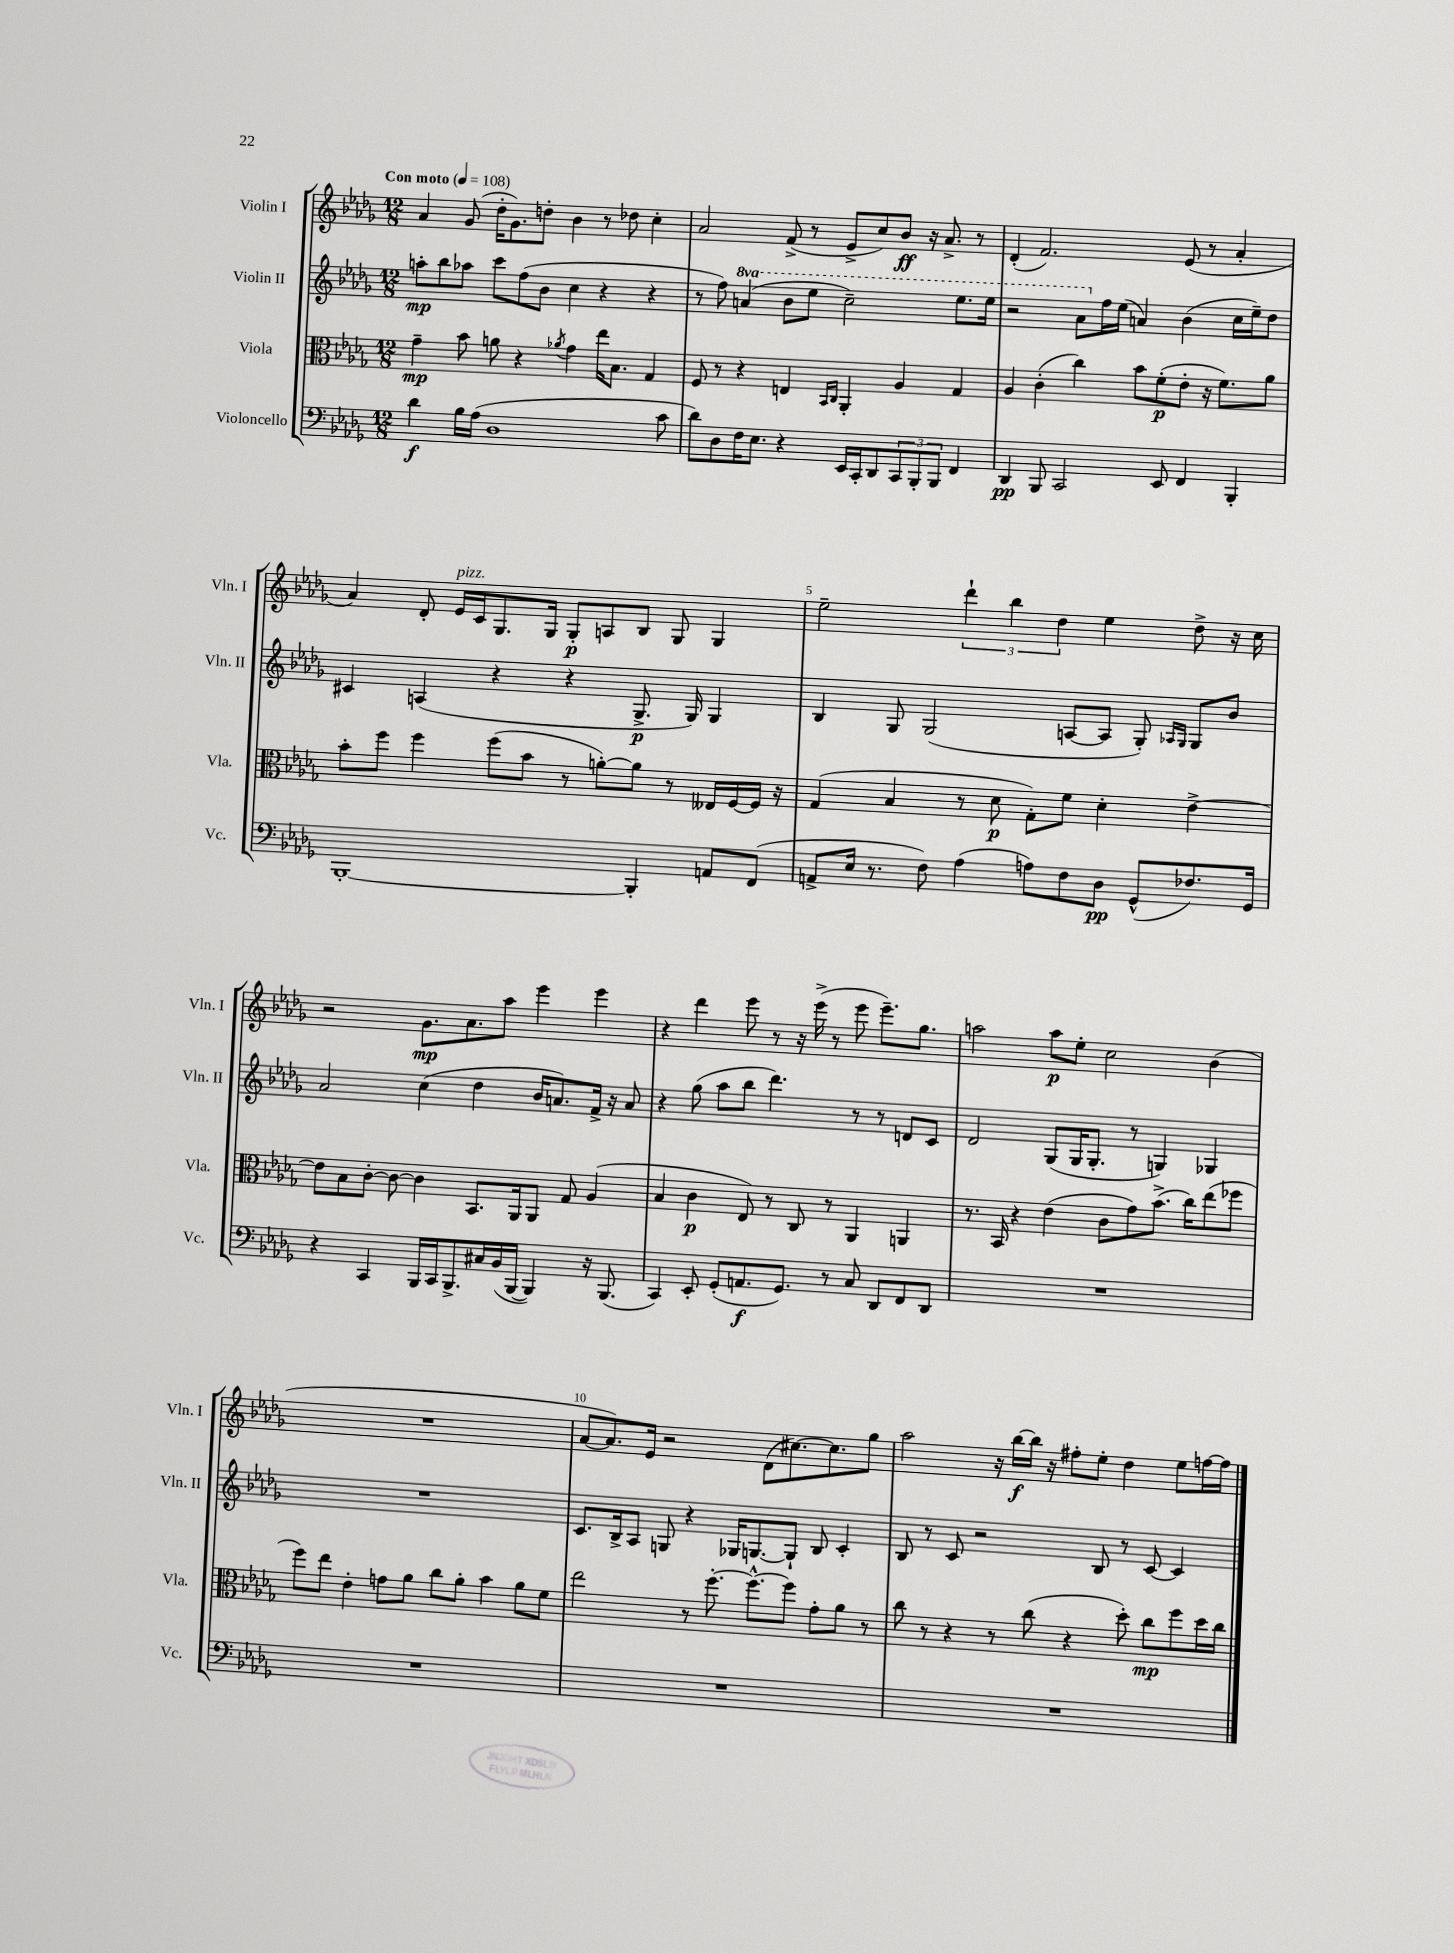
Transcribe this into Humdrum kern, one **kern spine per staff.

**kern	**kern	**kern	**kern
*staff4	*staff3	*staff2	*staff1
*clefF4	*clefC3	*clefG2	*clefG2
*k[b-e-a-d-g-]	*k[b-e-a-d-g-]	*k[b-e-a-d-g-]	*k[b-e-a-d-g-]
*M12/8	*M12/8	*M12/8	*M12/8
*MM108	*MM108	*MM108	*MM108
4d-\	4g-~\	8aa'\L	4a-/
.	.	8bb-\	.
16B-\LL	8b-\	8aa-\J	(8g-/
(16A-\JJ	.	.	.
1D-	8a\	8ccc\L	16dd-'\LK
.	.	.	8.g-\)
.	4r	(8ff\	.
.	.	8b-\J	8dd'\J
.	8qa-/	.	.
.	4g-\	4cc\	4b-\
.	16ee-\LK	4r	8r
.	8.B-\J	.	.
.	.	.	8dd-\
.	4G-/	4r	4cc'\
8c\	.	.	.
=	=	=	=
8d-\L)	8F/	8r	2a-/
8D-\	8r	8ff\)	.
16F\K	4r	(4aa/	.
8.E-\J	.	.	.
4r	4E/	8bb-\L	(8f^/
.	.	8eee-\J	8r
.	16qqBB-/LL	.	.
.	16qqC/JJ	.	.
16EE-/LL	4AA-'/	2ccc~\)	8e-^/L
16CC'/J	.	.	.
8DD-/	.	.	8cc/)
12CC/	4A-/	.	8b-/J
12BBB-'/	.	.	.
.	.	.	16r
12BBB-/J	.	.	.
.	.	.	8.a-^/
4FF/	4G-/	8.eee-\L	.
.	.	.	8r
.	.	16eee-\Jk	.
=	=	=	=
4DD-/	4A-/	2r	(4d-'/
8BBB-/	(4c'\	.	2.f/)
2CC/	.	.	.
.	4cc\)	8aa-\L	.
.	.	16ff\L	.
.	.	(16ee-\JJ	.
.	8b-\L	4a/)	.
8EE-/	(8f'\	.	.
4FF/	8e-'\J	(4b-\	(8e-/
.	16r	.	8r
.	8.f\L)	.	.
4BBB-'/	.	16cc\LL	4a-'/
.	.	16ee-~\J)	.
.	8a-\J	8dd-\J	.
=	=	=	=
[1BBB-'	8b-'\L	4c#/	4a-/)
.	8ff\J	.	.
.	4ff\	(4A/	8d-'/
.	.	.	16e-/LL
.	.	.	16c/J
.	(8ff\L	4r	8.G-/
.	8b-\J	.	.
.	.	.	16G-/Jk
.	8r	4r	8G-'/L
.	[8a'\L)	.	8A/
4BBB-'/]	8a\]J	8.G-^/	8B-/J
.	8r	.	8G-/
.	.	16G-/)	.
8AA/L	16E--/LL	4G-/	4G-/
.	[16F/	.	.
(8FF/J	16F/]JJ	.	.
.	16r	.	.
=	=	=	=
8AA^/L	(4G-/	4B-/	2ee-~\
16E-/Jk	.	.	.
8.r	.	.	.
.	4B-/	8G-/	.
8F\)	.	(2G-/	.
(4A-\	8r	.	6ddd-`\
.	8d-\	.	.
.	.	.	6bb-\
8A\L)	8G-'\L)	.	.
.	.	.	6dd-\
8F\	8f\J	[8A/L	.
8D-\J	4d-'\	8A/]J	4ee-\
(8GG-^^/L	.	8G-'/)	.
.	.	16qqA-/LL	.
.	.	16qqG-/JJ	.
8.F-/)	[4e-^\	8G-/L	8dd-^\
.	.	8b-/J	16r
16GG-/Jk	.	.	16cc\
=	=	=	=
4r	8e-\]L	2a-/	2r
.	8B-\	.	.
4CC/	[8c'\J	.	.
.	8c\_	.	.
16BBB-/LL	4c\]	(4cc\	8.g-\L
16CC/J	.	.	.
8.BBB-^/	.	.	.
.	.	.	8.a-\
.	8.BB-/L	4dd-\	.
16C#/L	.	.	.
(16BB-/	.	.	8aa-\J
[16BBB-/JJ	16AA-/k	.	.
4BBB-/])	8AA-/J	16b-/LK	4eee-\
.	.	8.a/)	.
.	8G-/	.	.
16r	(4A-/	16f^/Jk	4eee-\
(8.BBB-/	.	16r	.
.	.	8a/	.
=	=	=	=
4CC/)	4B-/	4r	4r
8EE-'/	4c\	(8gg-\	4ddd-\
(8GG-'/L	.	8aa-\L	.
8.AA/	8E-/)	8bb-\J	8eee-\
.	8r	4.ddd-\)	8r
8.GG-/J)	.	.	.
.	8C/	.	16r
.	.	.	(16eee-^\
8r	8r	.	8r
8C/	4AA-/	8r	8eee-\
8DD-/L	.	8r	8.eee-~\L)
8FF/	4AA/	8d/L	.
.	.	.	8.gg-\J
8DD-/J	.	8c/J	.
=	=	=	=
1.r	8.r	2d-/	2aa\
.	16BB-/	.	.
.	4r	.	.
.	(4e-\	(8G-/L	8aa\L
.	.	16G-/K	8ee-'\J
.	.	8.G-'/J	.
.	8c\L	.	2cc\
.	8g-\)	8r	.
.	(8.b-^\J	4G/)	.
.	16cc\LK)	.	.
.	(8ee-\	4G-/	(4b-\
.	8ff-\J	.	.
=	=	=	=
1.r	8ff\L)	1.r	1.r
.	8ee-\J	.	.
.	4e-'\	.	.
.	8g\L	.	.
.	8a-\J	.	.
.	8cc\L	.	.
.	8a-'\J	.	.
.	4b-\	.	.
.	8a-\L	.	.
.	8f\J	.	.
=	=	=	=
1.r	2ee-\	8.c/L	[8a-/L
.	.	.	8.a-/])
.	.	16B-^/k	.
.	.	8A-/J	.
.	.	.	16e-/Jk
.	.	8G/	2r
.	8r	4r	.
.	[8.ff'\	.	.
.	.	16G-/LK	.
.	8.ff^^\_L	[8.G/	.
.	.	.	(8d-\L
.	8ff\]J	8G`/]J	[8.cc#\)
.	8g-'\L	8B-/	.
.	.	.	8.cc#\]
.	8a-\J	4c'/	.
.	8r	.	8gg-\J
=	=	=	=
1.r	8cc\	8B-/	2aa-\
.	8r	8r	.
.	4r	8c/	.
.	.	2r	.
.	8r	.	16r
.	.	.	[16bb-\LL
.	(8cc\	.	16bb-\]JJ
.	.	.	16r
.	4r	.	8ff#'\L
.	.	8B-/	8ee-'\J
.	8dd-'\)	8r	4dd-\
.	8cc\L	[8c/	.
.	8ff\	4c/]	8ee-\L
.	16dd-\L	.	[16ff\L
.	16cc\JJ	.	16ff\]JJ
==	==	==	==
*-	*-	*-	*-
